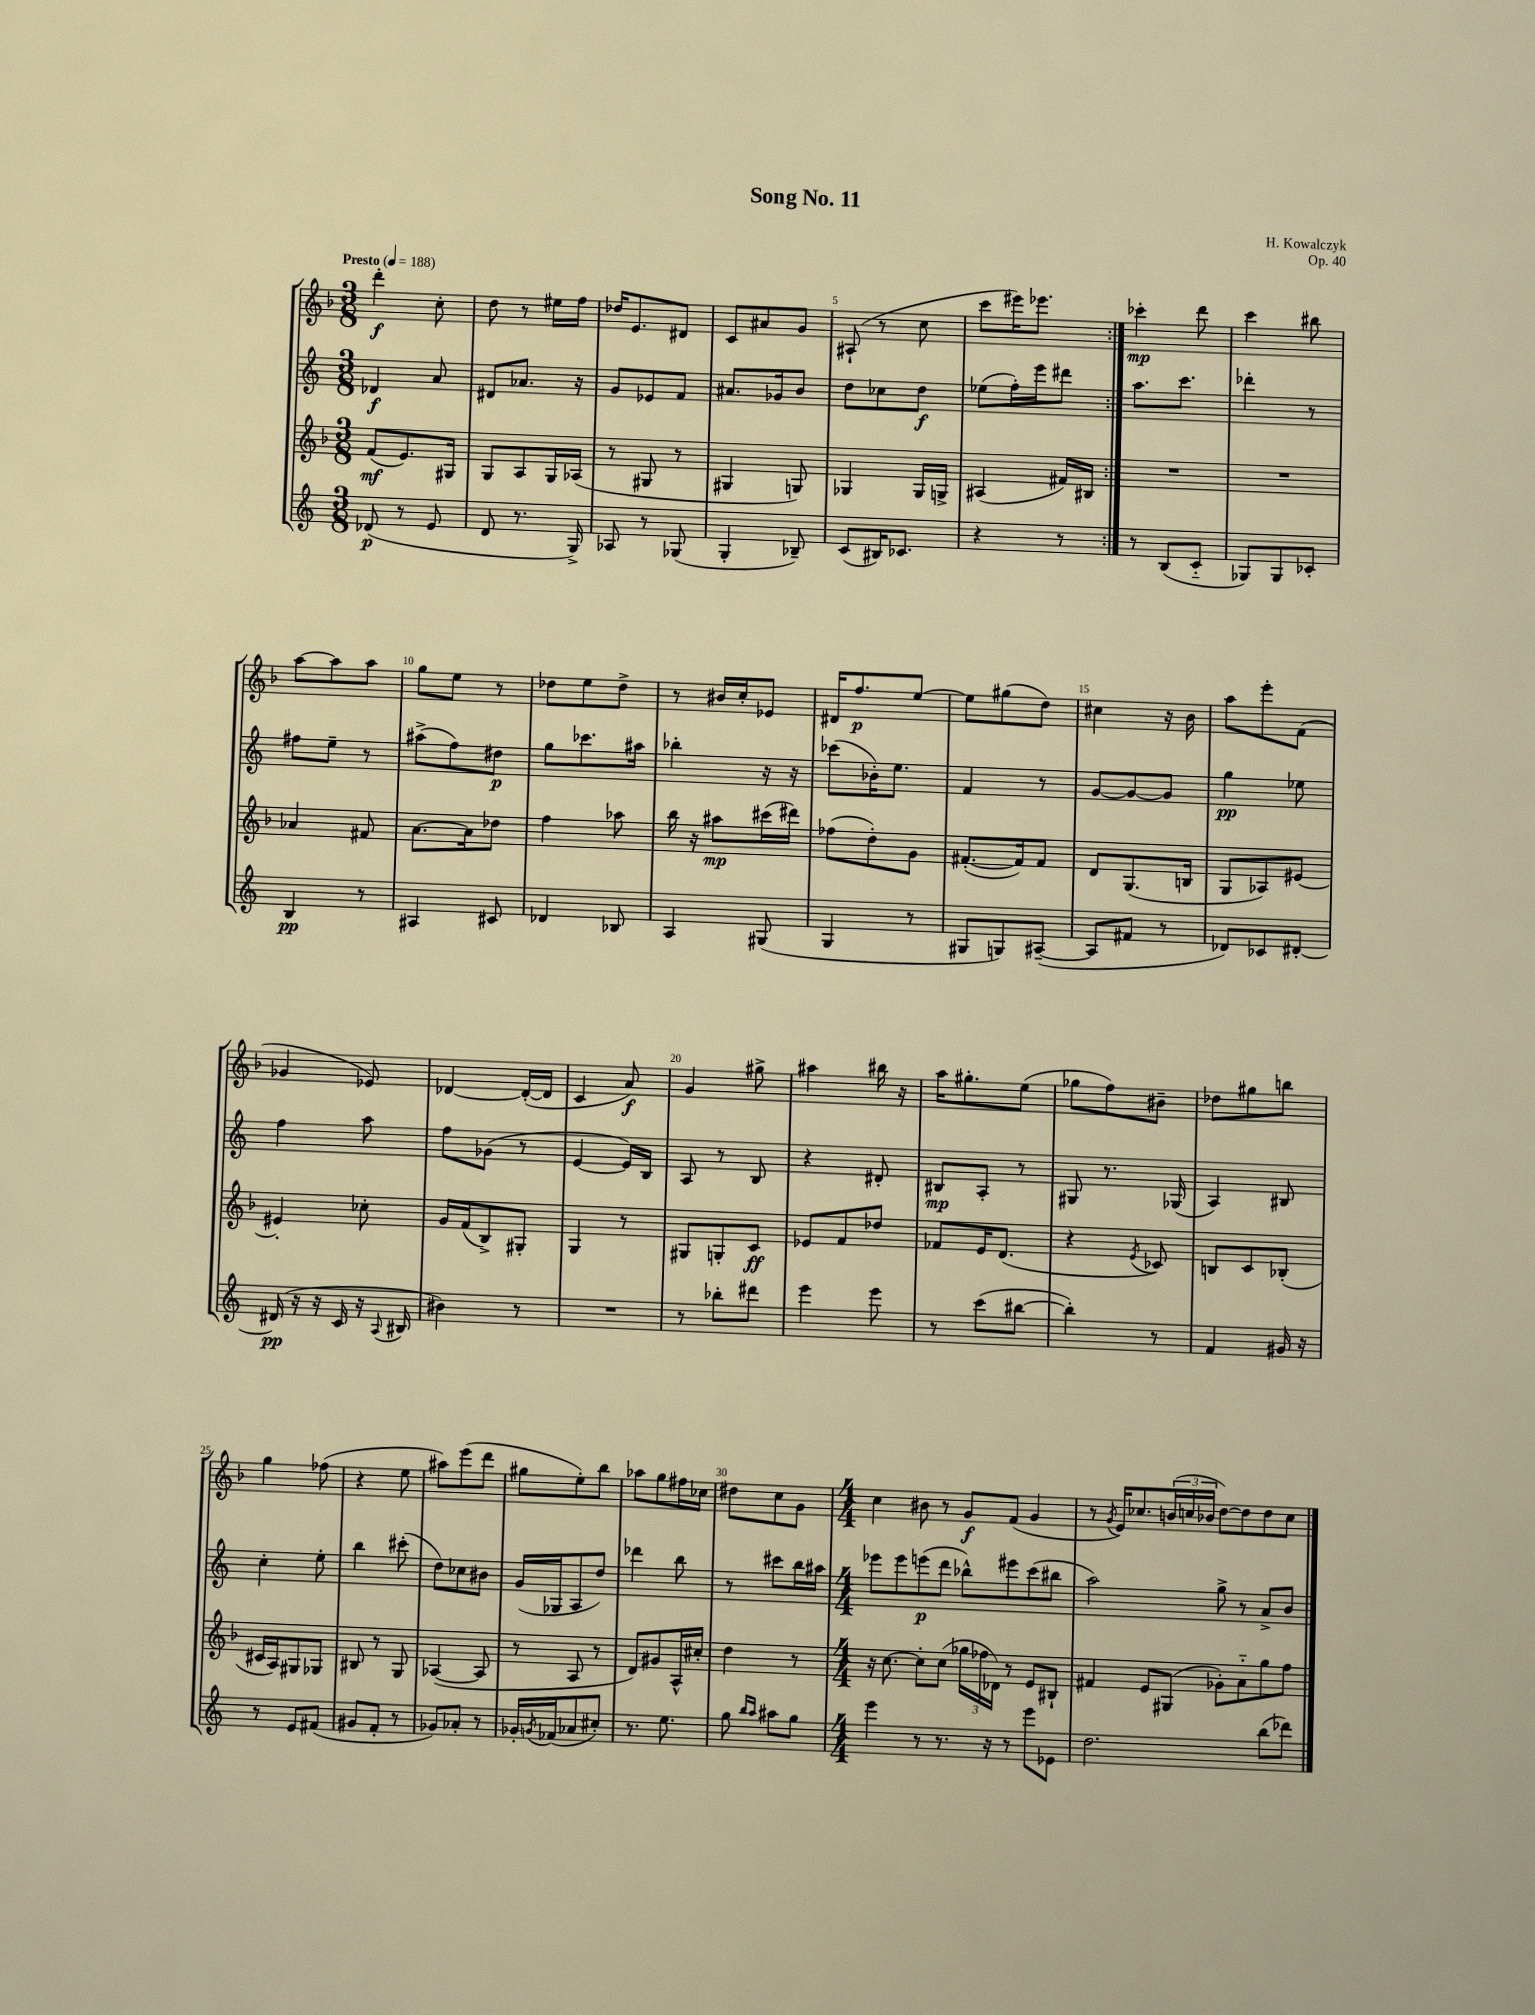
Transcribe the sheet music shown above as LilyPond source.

\header { title = "Song No. 11" composer = "H. Kowalczyk" opus = "Op. 40" }
<<
\new StaffGroup <<
\new Staff = "s0" {
    \clef treble \key f \major \numericTimeSignature \time 3/8 \tempo "Presto" 4 = 188
    \repeat volta 2 { d'''4-.\f c''8-. |
    d''8 r8 eis''16 f''16 |
    des''16 e'8. dis'8 |
    c'8 ais'8 g'8 |
    ais8-!( r8 c''8 |
    c'''8 eis'''16) ees'''8. | }
    ces'''4-.\mp d'''8 |
    c'''4 bis''8 |
    a''8~ a''8 a''8 |
    g''8 e''8 r8 |
    des''8 e''8 des''8-> |
    r8 bis'16 c''16-. ees'8 |
    dis'16 f''8.\p e''8~ |
    e''8 gis''8( d''8) |
    cis''4 r16 bes'16 |
    a''8 e'''8-. f'8( |
    ges'4 ees'8) |
    des'4~ des'16~-.( des'16 |
    c'4 a'8\f) |
    g'4 gis''8-> |
    ais''4 bis''16 r16 |
    a''16 gis''8.-. e''8( |
    ges''8 f''8) bis'8-- |
    des''8 gis''8 b''8 |
    g''4 fes''8( |
    r4 e''8 |
    ais''8) e'''8( d'''8 |
    gis''8 e''8-.) bes''8 |
    aes''8 g''8 fis''16 ces''16 |
    dis''8 c''8 g'8 |
    \numericTimeSignature \time 4/4 c''4 bis'8 r8 g'8\f f'8( g'4 |
    r8 \acciaccatura { g'8 } e'16) ces''8. \tuplet 3/2 { b'16( c''16 bes'16 } d''8~) d''8 d''8 c''8 \bar "|." |
}
\new Staff = "s1" {
    \clef treble \key c \major \numericTimeSignature \time 3/8
    \repeat volta 2 { des'4\f a'8 |
    dis'8 aes'8. r16 |
    g'8 ees'8 f'8 |
    ais'8. ges'16 b'8 |
    d''8 ces''8 d''8\f |
    ees''8( f''16-.) e'''16 dis'''8 | }
    a''8. c'''8. |
    des'''4-. r8 |
    fis''8 e''8-- r8 |
    ais''8->( f''8) dis''8\p |
    g''8 ces'''8. ais''16 |
    bes''4-. r16 r16 |
    ces'''8( bes'16-.) e''8. |
    f'4 r8 |
    g'8~ g'8~ g'8 |
    g''4\pp ees''8 |
    f''4 a''8 |
    f''8 ges'8( r8 |
    e'4~ e'16) b16 |
    a8 r8 b8 |
    r4 dis'8-. |
    bis8\mp a8-. r8 |
    gis8 r8. ges16( |
    a4) bis8 |
    c''4-. e''8-. |
    b''4 cis'''8-.( |
    d''8) ces''8 bis'8 |
    g'16( ges16 a8 d''8) |
    des'''4 b''8 |
    r8 cis'''8 b''16 ais''16 |
    \numericTimeSignature \time 4/4 ees'''8 ees'''8 e'''8\p( d'''8 bes''8-^) eis'''8 c'''8( bis''8 |
    a''2) g''8-> r8 a'8-> b'8 \bar "|." |
}
\new Staff = "s2" {
    \clef treble \key f \major \numericTimeSignature \time 3/8
    \repeat volta 2 { f'8\mf( e'8.) gis16 |
    g8 a8 g16 aes16( |
    r8 gis8 r8 |
    gis4 g8) |
    ges4 ges16 g16-> |
    ais4( fis'16) bis16 | }
    R4. |
    R4. |
    aes'4 fis'8 |
    a'8.~ a'16 des''8 |
    f''4 aes''8 |
    bes''16 r16 ais''8\mp cis'''16( dis'''16) |
    fes''8( d''8-.) g'8 |
    fis'8.~-.( fis'16) fis'8 |
    d'8 g8.( b16 |
    g8 aes8) eis'8~ |
    eis'4-. ces''8-. |
    g'16 f'16( bes8->) gis8-. |
    g4 r8 |
    gis8 g8-. c'8\ff |
    ees'8 f'8 des''8 |
    fes'8 e'16 d'8.( |
    r4 \acciaccatura { e'8 } ces'8) |
    b8 c'8 bes8-.( |
    cis'16 a16) gis8 ges8 |
    bis8 r8 g8 |
    aes4~( aes8 |
    r8 a8 r8 |
    d'8) gis'8 a16-^ cis''16-. |
    d''4 r8 |
    \numericTimeSignature \time 4/4 r16 c''8.~ c''8-. c''8( \tuplet 3/2 { ges''16 fes''16 des'16) } r8 e'8 bis8-! |
    fis'4 e'8 gis8( ges'8-.) a'8-_ g''8 f''8 \bar "|." |
}
\new Staff = "s3" {
    \clef treble \key c \major \numericTimeSignature \time 3/8
    \repeat volta 2 { des'8\p( r8 e'8 |
    d'8 r8. g16->) |
    aes8 r8 ges8( |
    g4-. bes8--) |
    c'8( bis16) ces'8. |
    r4 r8 | }
    r8 b8( c'8-_ |
    ges8) ges8 ces'8-. |
    b4\pp r8 |
    ais4 cis'8 |
    des'4 bes8 |
    a4 gis8( |
    g4 r8 |
    gis8 g8) ais8~--( |
    ais8 fis'8 r8 |
    des'8) ces'8 dis'8~-. |
    dis'16\pp( r16 r16 c'16 r16 \appoggiatura { a8 } bis16 |
    bis'4) r8 |
    R4. |
    r8 bes''8-. dis'''8 |
    e'''4 e'''8 |
    r8 c'''8( bis''8~ |
    bis''4-.) r8 |
    f'4 gis'16 r16 |
    r8 e'8 fis'8( |
    gis'8 f'8-. r8 |
    ges'8) aes'8-. r8 |
    ges'16-. \acciaccatura { g'8 } fes'16( aes'8 cis''8-.) |
    r8. e''8. |
    g''8 \grace { b''16 a''16 } ais''8 g''8 |
    \numericTimeSignature \time 4/4 e'''4 r8 r8. r16 r8 e'''8 ees'8 |
    d''2. b''8( des'''8) \bar "|." |
}
>>
>>
\layout { \context { \Score \override BarNumber.break-visibility = ##(#f #t #t) barNumberVisibility = #(every-nth-bar-number-visible 5) } }
